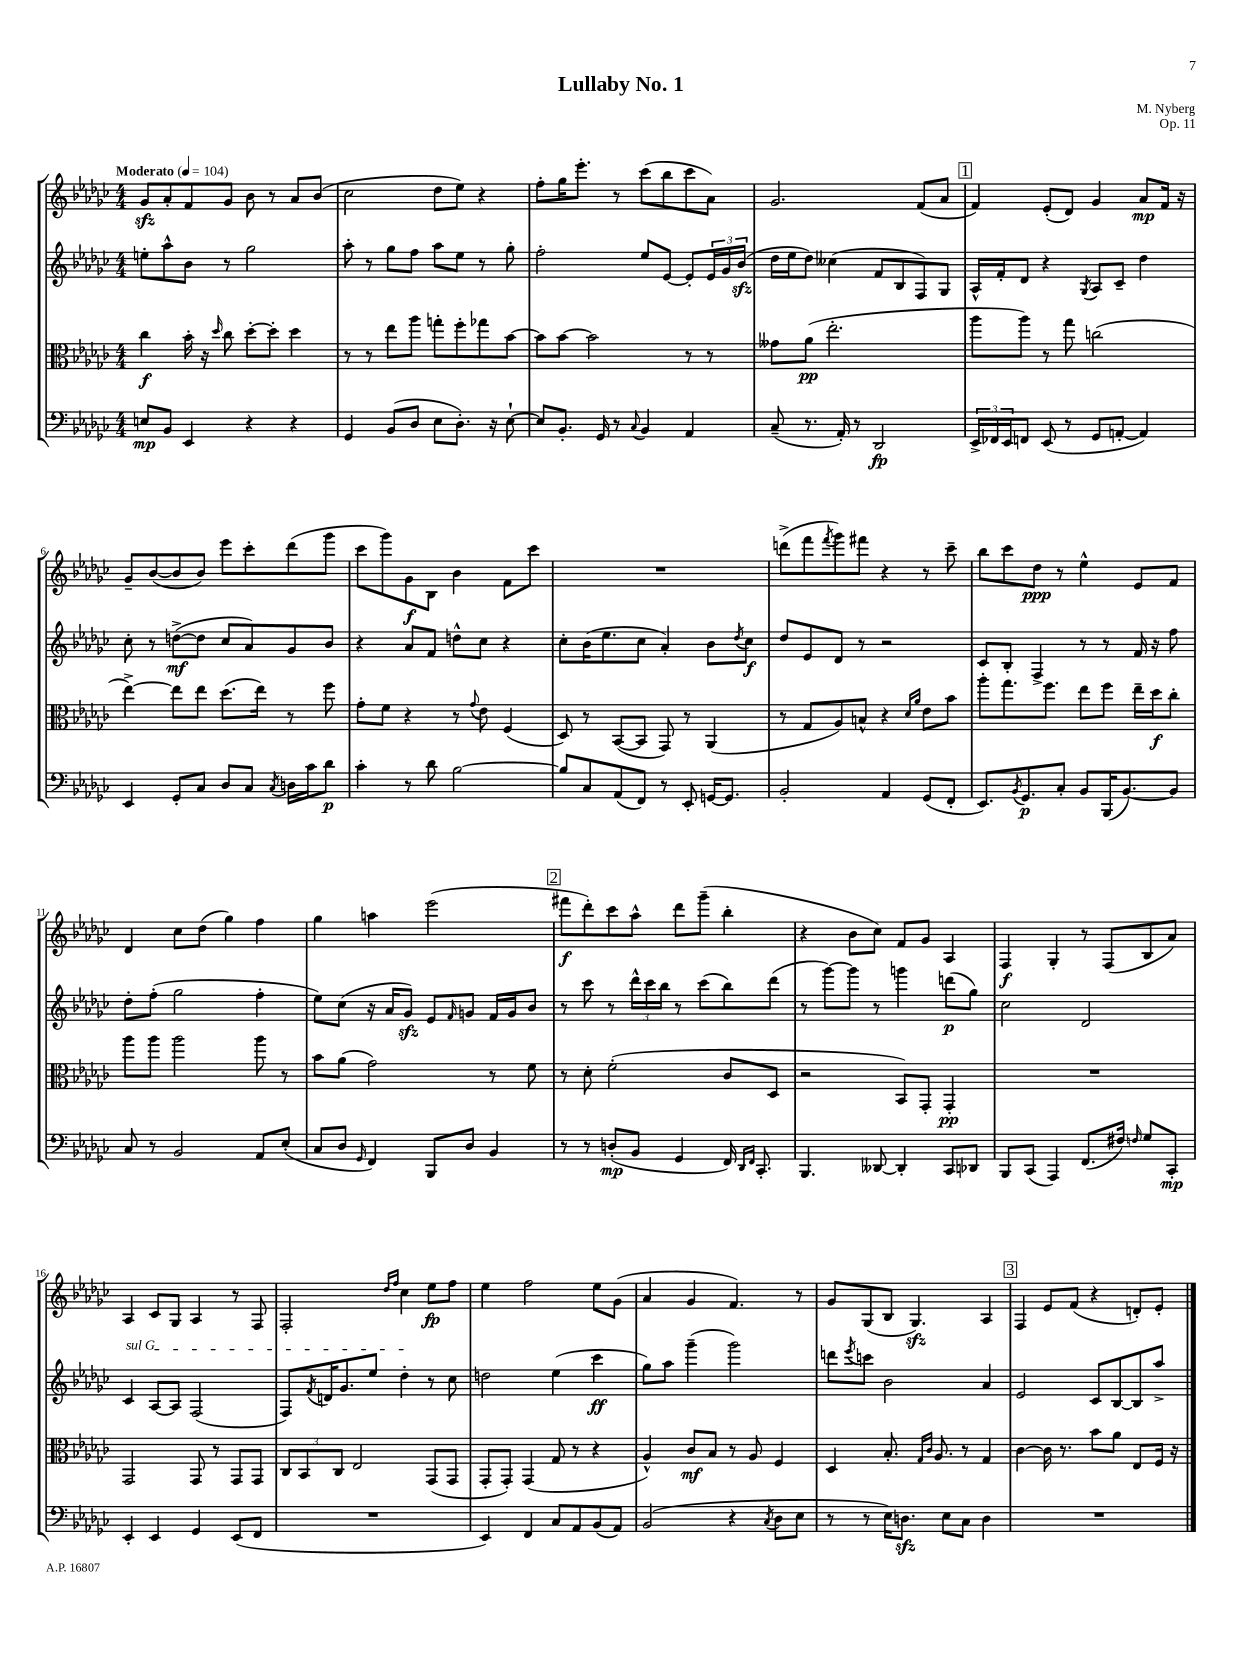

**kern	**kern	**kern	**kern
*staff4	*staff3	*staff2	*staff1
*clefF4	*clefC3	*clefG2	*clefG2
*k[b-e-a-d-g-c-]	*k[b-e-a-d-g-c-]	*k[b-e-a-d-g-c-]	*k[b-e-a-d-g-c-]
*M4/4	*M4/4	*M4/4	*M4/4
*MM104	*MM104	*MM104	*MM104
8E	4cc-	8ee'	8g-
8BB-	.	8aa-^^	8a-'
4EE-	16b-'	8b-	8f
.	16r	.	.
.	16qqdd-	.	.
.	8cc-	8r	8g-
4r	[8dd-'	2gg-	8b-
.	8dd-']	.	8r
4r	4dd-	.	8a-
.	.	.	(8b-
=	=	=	=
4GG-	8r	8aa-'	2cc-
.	8r	8r	.
(8BB-	8ee-	8gg-	.
8D-	8aa-	8ff	.
8E-	8gg'	8aa-	8dd-
8.D-')	8ff'	8ee-	8ee-)
.	8gg-	8r	4r
16r	.	.	.
[8E-`	[8b-	8gg-'	.
=	=	=	=
8E-]	8b-]	2ff'	8ff'
8.BB-'	[8b-	.	16gg-
.	.	.	8.eee-'
.	2b-]	.	.
16GG-	.	.	.
8r	.	.	8r
8qqC-	.	.	.
4BB-	.	8ee-	(8ccc-
.	.	[8e-	8bb-
4AA-	8r	8e-']	8ccc-
.	8r	24e-	8a-)
.	.	24g-	.
.	.	(24b-	.
=	=	=	=
(8C-~	8g--	16dd-	2.g-
.	.	16ee-	.
8.r	(8a-	8dd-)	.
.	2.ee-'	(4cc--	.
16AA-')	.	.	.
8r	.	.	.
2DD-	.	8f	.
.	.	8B-	.
.	.	8F)	(8f
.	.	8G-	8a-
=	=	=	=
24EE-^	8aa-	16A-^^	4f)
24FF-	.	.	.
.	.	16f'	.
24EE-	.	.	.
8FF	8aa-)	8d-	.
(8EE-	8r	4r	(8e-'
8r	8gg-	.	8d-)
.	.	8qG-	.
8GG-	(2cc	8A-	4g-
[8AA'	.	8c-~	.
4AA])	.	4dd-	8a-
.	.	.	16f
.	.	.	16r
=	=	=	=
4EE-	[4ee-^)	8cc-'	8g-~
.	.	8r	([8b-
8GG-'	8ee-]	([8dd^	8b-]
8C-	8ee-	8dd]	8b-)
8D-	(8.dd-	8cc-	8eee-
8C-	.	8a-)	8ccc-'
.	16ee-)	.	.
8qC-	.	.	.
16D	8r	8g-	(8ddd-
16c-	.	.	.
8d-	8ff	8b-	8ggg-
=	=	=	=
4c-'	8g-'	4r	8ccc-
.	8f	.	8ggg-)
8r	4r	8a-	8g-
8d-	.	8f	8B-
[2B-	8r	8dd^^	4b-
.	8qqg-	.	.
.	8e-	8cc-	.
.	(4F	4r	8f
.	.	.	8ccc-
=	=	=	=
8B-]	8D-)	8cc-'	1r
8C-	8r	(16b-	.
.	.	8.ee-	.
(8AA-	([8BB-	.	.
8FF)	8BB-]	8cc-	.
8r	8GG-)	4a-')	.
8EE-'	8r	.	.
[16GG	(4AA-	8b-	.
8.GG]	.	.	.
.	.	8qdd-	.
.	.	8cc-	.
=	=	=	=
2BB-'	8r	8dd-	(8ddd^
.	8G-	8e-	8fff
.	.	.	8qfff
.	8A-)	8d-	8ggg-)
.	8B^^	8r	8fff#
4AA-	4r	2r	4r
.	16qqd-	.	.
.	16qqa-	.	.
(8GG-	8e-	.	8r
8FF'	8b-	.	8ccc-~
=	=	=	=
8.EE-)	8aa-'	8c-	8bb-
.	8.gg-	8B-'	8ccc-
8qBB-	.	.	.
8.GG-	.	.	.
.	.	4F^	8dd-
.	8.ff	.	.
8C-'	.	.	8r
8BB-	8ee-	8r	4ee-^^
(16BBB-	8ff	8r	.
[8.BB-)	.	.	.
.	16ee-~	16f	8e-
.	16dd-	16r	.
8BB-]	8cc-'	8ff	8f
=	=	=	=
8C-	8aa-	8dd-'	4d-
8r	8aa-	(8ff'	.
2BB-	2aa-	2gg-	8cc-
.	.	.	(8dd-
.	.	.	4gg-)
8AA-	8aa-	4ff'	4ff
(8E-'	8r	.	.
=	=	=	=
8C-	8b-	8ee-)	4gg-
8D-	(8a-	(8cc-	.
16qqGG-	.	.	.
4FF)	2g-)	16r	4aa
.	.	16a-	.
.	.	8g-)	.
8BBB-	.	8e-	(2eee-
.	.	16qqf	.
8D-	.	8g	.
4BB-	8r	16f	.
.	.	16g	.
.	8f	8b-	.
=	=	=	=
8r	8r	8r	8fff#
8r	8d-'	8ccc-	8ddd-')
(8D'	(2f'	8r	8ccc-
8BB-	.	24ddd-^^	8aa-^^
.	.	24ccc-	.
.	.	24bb-	.
4GG-	.	8r	8ddd-
.	.	(8ccc-	(8ggg-~
16FF)	8c-	8bb-)	4bb-'
16qqDD-	.	.	.
16qqFF	.	.	.
8.CC-'	.	.	.
.	8D-	(8ddd-	.
=	=	=	=
4.BBB-	2r	8r	4r
.	.	[8ggg-)	.
.	.	8ggg-]	8b-
[8DD--	.	8r	8cc-)
4DD--']	8BB-)	4ggg	8f
.	8GG-'	.	8g-
8CC-	4GG-'	(8ddd	4A-
8DD-	.	8gg-)	.
=	=	=	=
8BBB-	1r	2cc-	4F
(8CC-	.	.	.
4AAA-)	.	.	4G-'
(8.FF	.	2d-	8r
.	.	.	(8F
16F#)	.	.	.
16qqF	.	.	.
8G-	.	.	8B-
8CC-'	.	.	8a-)
=	=	=	=
4EE-'	2GG-	4c-	4A-
4EE-	.	[8A-	8c-
.	.	8A-]	8G-
4GG-	8GG-	(2F	4A-
.	8r	.	.
(8EE-	8GG-	.	8r
8FF	8GG-	.	8F
=	=	=	=
1r	12C-	8F)	2F'
.	12BB-	.	.
.	.	8qf	.
.	.	16d	.
.	12C-	.	.
.	.	8.g-	.
.	2E-	.	.
.	.	8ee-	.
.	.	.	16qqdd-
.	.	.	16qqff
.	.	4dd-'	4cc-
.	(8GG-	8r	8ee-
.	8GG-	8cc-	8ff
=	=	=	=
4EE-)	8GG-'	2dd	4ee-
.	8GG-')	.	.
4FF	(4GG-	.	2ff
8C-	8G-	(4ee-	.
8AA-	8r	.	.
(8BB-	4r	4ccc-	8ee-
8AA-)	.	.	(8g-
=	=	=	=
(2BB-	4A-^^)	8gg-)	4a-
.	.	8aa-	.
.	8c-	(4ggg-~	4g-
.	8B-	.	.
4r	8r	2ggg-)	4.f)
.	8A-	.	.
8qC-	.	.	.
8D-	4F	.	.
8E-	.	.	8r
=	=	=	=
8r	4D-	8ddd	8g-
.	.	8qeee-	.
8r	.	8ccc	(8G-
16E-)	8.B-'	2b-	8B-
8.D	.	.	.
.	.	.	4.G-)
.	16qqG-	.	.
.	16qqc-	.	.
.	8.A-	.	.
8E-	.	.	.
8C-	8r	.	.
4D	4G-	4a-	4A-
=	=	=	=
1r	[4c-	2e-	4F
.	16c-]	.	8e-
.	8.r	.	.
.	.	.	(8f
.	8b-	8c-	4r
.	8a-	[8B-	.
.	8E-	8B-]	8d')
.	16F	8aa-^	8e-'
.	16r	.	.
==	==	==	==
*-	*-	*-	*-
